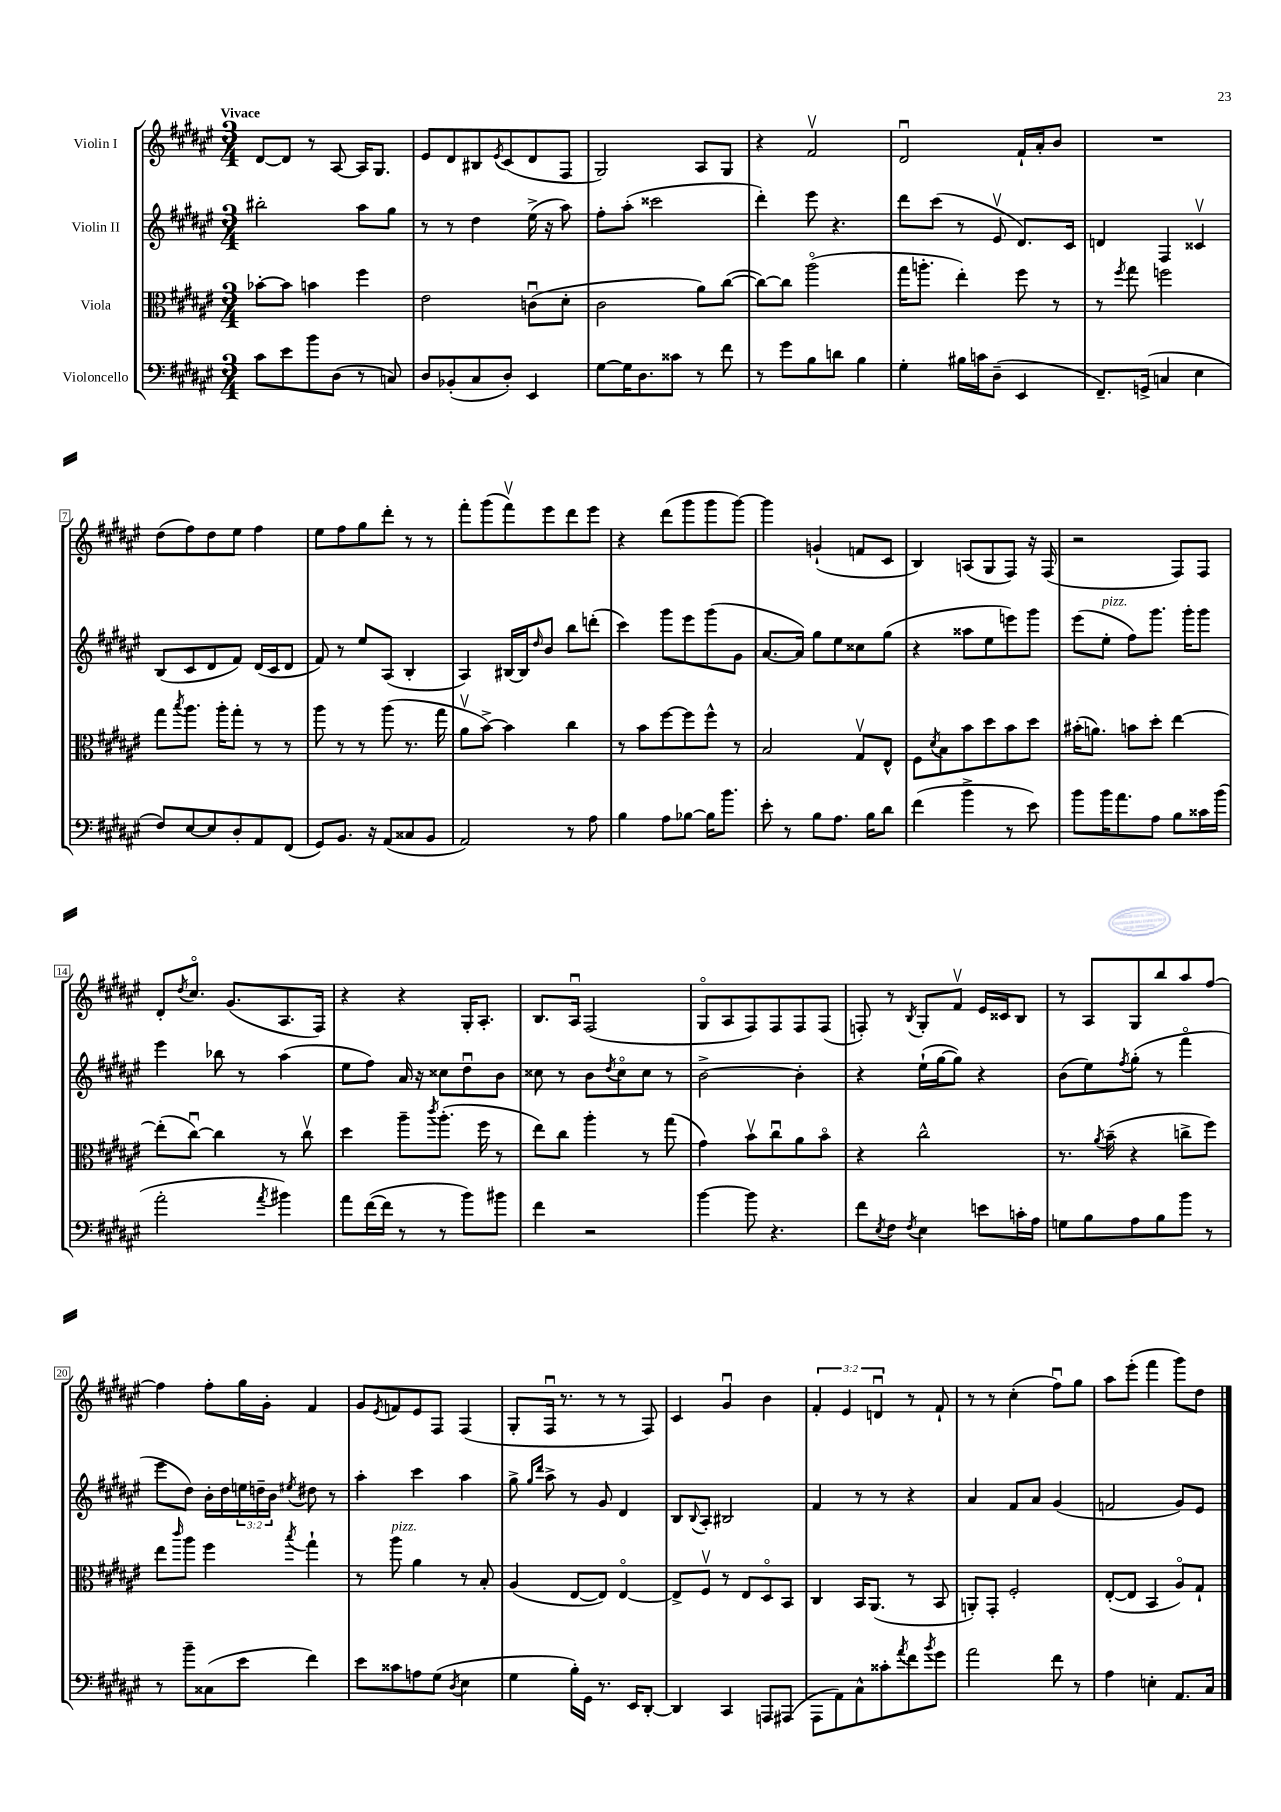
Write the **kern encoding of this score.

**kern	**kern	**kern	**kern
*staff4	*staff3	*staff2	*staff1
*clefF4	*clefC3	*clefG2	*clefG2
*k[f#c#g#d#a#e#]	*k[f#c#g#d#a#e#]	*k[f#c#g#d#a#e#]	*k[f#c#g#d#a#e#]
*M3/4	*M3/4	*M3/4	*M3/4
8c#	[8b-'	2bb#'	[8d#
8e#	8b-]	.	8d#]
8b	4b	.	8r
(8D#	.	.	[8A#
8r	4ff#	8aa#	16A#]
.	.	.	8.G#
8C)	.	8gg#	.
=	=	=	=
8D#	2e#	8r	8e#
(8BB-'	.	8r	8d#
8C#	.	4dd#	8B#
.	.	.	8qe#
8D#')	.	.	(8c#
4EE#	(8cu	(16ee#^	8d#
.	.	16r	.
.	8d#'	8aa#)	8F#
=	=	=	=
[8G#	2c#	8ff#'	2G#)
16G#]	.	(8aa#'	.
8.D#	.	.	.
.	.	2ccc##	.
8c##	.	.	.
8r	8a#)	.	8A#
8f#	([8cc#	.	8G#
=	=	=	=
8r	8cc#_)	4ddd#')	4r
8g#	8cc#]	.	.
8B	(2aa#o	8eee#	2f#v
8d	.	4.r	.
4B	.	.	.
=	=	=	=
4G#'	16gg#	8ddd#	2d#u
.	8.aa'	.	.
.	.	(8ccc#	.
16B#	4ee#')	8r	.
16c	.	.	.
(8D#~	.	8e#v	.
4EE#	8ff#	8.d#)	16f#`
.	.	.	16a#'
.	8r	.	8b
.	.	16c#	.
=	=	=	=
8.FF#~)	8r	4d	2.r
.	8qff#	.	.
.	8gg#	.	.
(16GG^	.	.	.
4C	2ff	4F#	.
4E#	.	4c##v	.
=	=	=	=
8F#)	8gg#	(8B	(8dd#
.	8qbb	.	.
[8E#	8.aa#	8c#	8ff#)
8E#]	.	8d#	8dd#
.	16aa#'	.	.
8D#'	8gg#'	8f#)	8ee#
8AA#	8r	(16d#	4ff#
.	.	16c#	.
(8FF#	8r	8d#	.
=	=	=	=
8GG#)	8aa#	8f#)	8ee#
8.BB	8r	8r	8ff#
.	8r	8ee#	8gg#
16r	.	.	.
(8AA#	(8aa#	(8A#	8ddd#'
8C##	8.r	4B'	8r
8BB	.	.	8r
.	16gg#	.	.
=	=	=	=
2AA#)	8a#v	4A#)	8fff#'
.	[8b^)	.	(8ggg#
.	4b]	[16B#	8fff#v)
.	.	16B#]	.
.	.	16qqdd#	.
.	.	8b	8eee#
8r	4cc#	8bb	8ddd#
8A#	.	(8ddd'	8eee#
=	=	=	=
4B	8r	4ccc#)	4r
.	8b	.	.
8A#	[8ff#	8ggg#	(8ddd#
[8B-	8ff#]	8eee#	8ggg#
16B-]	8ff#^^	(8ggg#	8ggg#
8.b	.	.	.
.	8r	8g#	[8ggg#)
=	=	=	=
8e#'	2B	[8.a#	4ggg#]
8r	.	.	.
.	.	16a#])	.
8B	.	8gg#	(4g`
8.A#	.	8ee#	.
.	8G#v	8cc##	8f
16B	.	.	.
8d#	8E#^^	(8gg#	8c#
=	=	=	=
(4f#	8F#	4r	4B)
.	8qd#	.	.
.	8B	.	.
4b^	8b	8aa##	(8A
.	8dd#	8ee#	8G#
8r	8b	8eee)	8F#)
8e#)	8dd#	8ggg#	16r
.	.	.	(16F#
=	=	=	=
8b	(16b#'	(8eee#	2r
.	8.a)	.	.
16b	.	8ee#'	.
8.a#	.	.	.
.	8b	8ff#)	.
8A#	8dd#'	8.ggg#	.
8B	[4ee#	.	8F#)
.	.	16ggg#'	.
16c##	.	8ggg#	8F#
(16b	.	.	.
=	=	=	=
2a#'	(8ee#']	4eee#	8d#'
.	.	.	8qdd#
.	[8cc#u)	.	8.cc#o
.	4cc#]	8bb-	.
.	.	.	(8.g#
.	.	8r	.
8qa#	.	.	.
4b#)	8r	(4aa#	8.A#
.	8cc#v	.	.
.	.	.	16F#)
=	=	=	=
8a#	4dd#	8ee#	4r
([16f#	.	8ff#)	.
16f#]	.	.	.
8r	8aa#~	16a#	4r
.	.	16r	.
.	8qccc#	.	.
8r	(8.aa#'	8cc##	.
8b)	.	8dd#u	16G#'
.	16ff#	.	8.A#'
8b#	8r	8b	.
=	=	=	=
4f#	8ee#)	8cc##	8.B
.	8cc#	8r	.
.	.	.	16A#u
2r	4aa#'	8b	(2F#
.	.	8qdd#	.
.	.	8cc##o	.
.	8r	8cc##	.
.	(8gg#	8r	.
=	=	=	=
[4b	4g#)	[2b^	8G#o
.	.	.	8A#
8b]	8bv	.	8F#)
4.r	8cc#u	.	8F#
.	8a#	4b']	8F#
.	8bo	.	(8F#
=	=	=	=
8f#	4r	4r	8F')
8qE#	.	.	.
8F#	.	.	8r
8qF#	.	.	8qB
4E#	2cc#^^	(16ee#`	8G#'
.	.	[16gg#	.
.	.	8gg#])	8f#v
8e	.	4r	16e#
.	.	.	16c##
16c'	.	.	8B
16A#	.	.	.
=	=	=	=
8G	8.r	(8b	8r
8B	.	8ee#)	8A#
.	8qa#	.	.
.	(16b~	.	.
.	.	8qff#	.
8A#	4r	(8gg#'	8G#
8B	.	8r	8bb
8b	8cc^	4fff#o	8aa#
8r	8ff#)	.	[8ff#
=	=	=	=
8r	8ee#	8eee#	4ff#]
.	16qqccc#	.	.
8b~	8aa#	8dd#)	.
(8C##	4ff#	16b'	8ff#'
.	.	16dd#	.
8e#	.	24ee	16gg#
.	.	24dd~	.
.	.	.	16g#'
.	.	24b	.
.	8qbb	8qee#	.
4f#)	4gg#`	8dd#	4f#
.	.	8r	.
=	=	=	=
8e#	8r	4aa#'	8g#
.	.	.	8qe#
8c##	8aa#	.	8f
8A	4a#	4ccc#	8e#
(8G#	.	.	8F#
8qD#	.	.	.
4E#	8r	4aa#	(4F#
.	8B'	.	.
=	=	=	=
4G#	(4A#	8gg#^	8G#'
.	.	16qqgg#	.
.	.	16qqddd#	.
.	.	8aa#^	16F#u
.	.	.	8.r
16B')	[8E#	8r	.
16GG#	.	.	.
8.r	8E#])	8g#	8r
.	[4E#o	4d#	8r
16EE#	.	.	.
[8DD#'	.	.	8F#)
=	=	=	=
4DD#]	8E#^]	8B	4c#
.	.	8qqB	.
.	8F#v	8A#'	.
4CC#	8r	2B#	4g#u
.	8E#	.	.
8AAA	8D#o	.	4b
(8AAA#	8BB	.	.
=	=	=	=
8AAA#	4C#	4f#	6f#'
8AA#)	.	.	.
.	.	.	6e#
8C#^^	16BB	8r	.
.	(8.AA#	.	.
.	.	.	6du
8c##'	.	8r	.
8qa#	.	.	.
8f#	8r	4r	8r
8qb	.	.	.
8g#	8BB	.	8f#`
=	=	=	=
2a#	8AA')	4a#	8r
.	8GG#'	.	8r
.	2F#'	8f#	(4cc#'
.	.	8a#	.
8f#	.	(4g#	8ff#u)
8r	.	.	8gg#
=	=	=	=
4A#	([8E#'	2f	8aa#
.	8E#]	.	(8eee#'
4E'	4BB	.	4fff#
8.AA#	8A#o)	8g#)	8ggg#)
.	8G#`	8e#	8dd#
16C#	.	.	.
==	==	==	==
*-	*-	*-	*-
